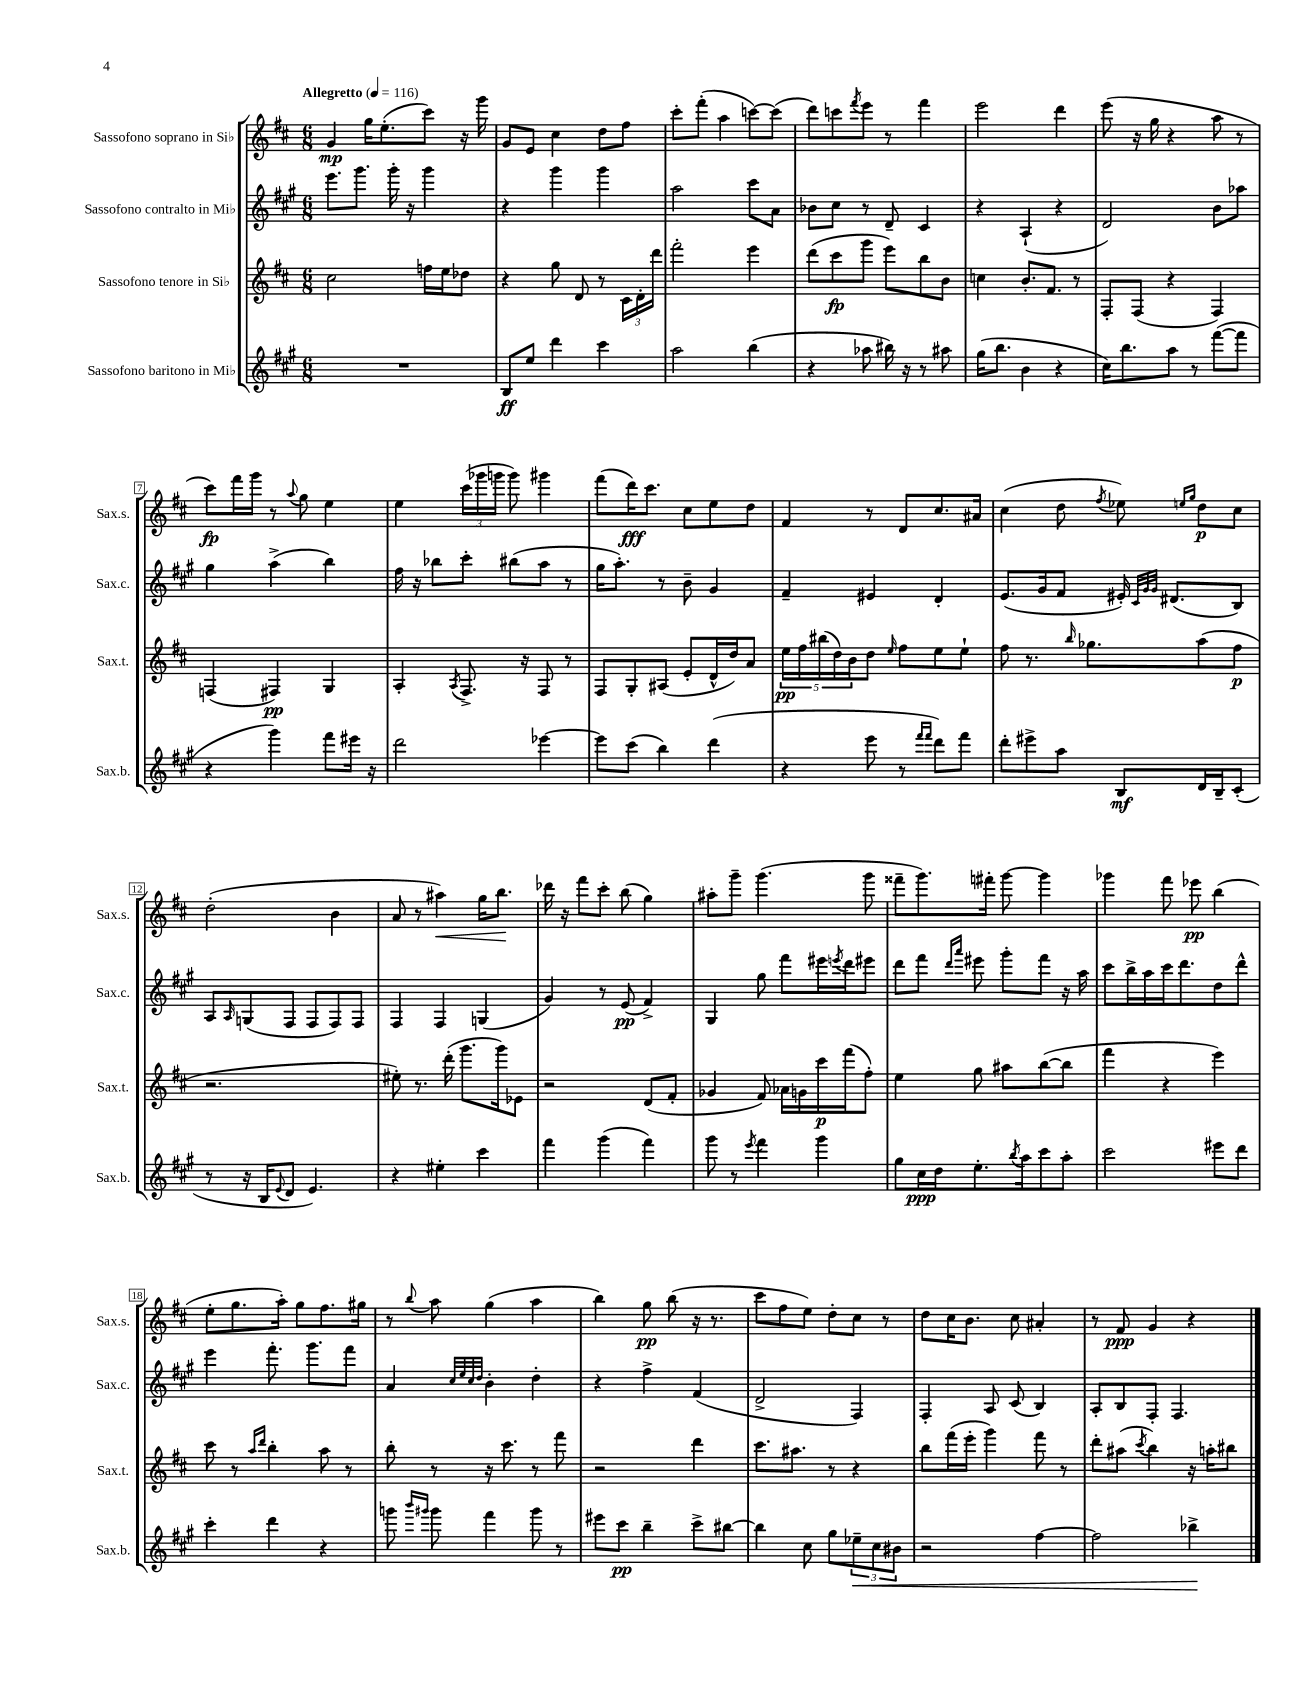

**kern	**kern	**kern	**kern
*staff4	*staff3	*staff2	*staff1
*clefG2	*clefG2	*clefG2	*clefG2
*k[f#c#g#]	*k[f#c#]	*k[f#c#g#]	*k[f#c#]
*M6/8	*M6/8	*M6/8	*M6/8
*MM116	*MM116	*MM116	*MM116
2.r	2cc#	8.eee	4g
.	.	8.ggg#	.
.	.	.	16gg
.	.	.	(8.ee'
.	.	16ggg#'	.
.	.	16r	.
.	16ff	4ggg#	8ccc#)
.	16ee	.	.
.	8dd-	.	16r
.	.	.	16ggg
=	=	=	=
8B	4r	4r	8g
8ee	.	.	8e
4ddd	8gg	4ggg#	4cc#
.	8d	.	.
4ccc#	8r	4ggg#	8dd
.	24c#	.	8ff#
.	24d'	.	.
.	24ddd	.	.
=	=	=	=
2aa	2fff#'	2aa	8ccc#'
.	.	.	(8fff#'
.	.	.	4aa
(4bb	4eee	8ccc#	[8ccc)
.	.	8a	(8ccc]
=	=	=	=
4r	(8ddd	8b-	8ddd)
.	8ccc#	8cc#	8ccc
.	.	.	8qfff#
8aa-	8ggg	8r	8eee
16bb#)	8eee)	8d~	8r
16r	.	.	.
8r	8bb	4c#	4fff#
8aa#	8b	.	.
=	=	=	=
(16gg#	4cc	4r	2eee
8.bb	.	.	.
4b	8.b'	(4A`	.
.	8.f#	.	.
4r	.	4r	4ddd
.	8r	.	.
=	=	=	=
16cc#)	8F#'	2d)	(8eee
8.bb	.	.	.
.	(8F#	.	16r
.	.	.	16gg
8aa	4r	.	4r
8r	.	.	.
([8fff#	4F#)	8b	8aa
8fff#]	.	8aa-	8r
=	=	=	=
4r	(4F	4gg#	8ccc#)
.	.	.	16fff#
.	.	.	16ggg
4ggg#)	4F#)	(4aa^	8r
.	.	.	8qqaa
.	.	.	8gg
8fff#	4G	4bb)	4ee
16eee#	.	.	.
16r	.	.	.
=	=	=	=
2ddd	4A'	16ff#	4ee
.	.	16r	.
.	.	8bb-	.
.	8qA	.	.
.	8.F#^	8ccc#'	(24ccc#
.	.	.	24ggg-
.	.	.	24ggg
.	.	(8bb#	8ggg)
.	16r	.	.
[4eee-	8F#	8aa	4ggg#
.	8r	8r	.
=	=	=	=
8eee-]	8F#	16gg#	(8fff#
.	.	8.aa')	.
(8ccc#	8G'	.	16ddd)
.	.	.	8.ccc#
4bb)	(8A#	8r	.
.	8e'	8b~	8cc#
(4ddd	16d^^	4g#	8ee
.	16dd)	.	.
.	8a	.	8dd
=	=	=	=
4r	20ee	4f#~	4f#
.	20ff#	.	.
.	(20bb#	.	.
.	20dd)	.	.
.	20b	.	.
8eee	8dd	4e#	8r
.	16qqee	.	.
8r	8ff#	.	8d
16qqfff#	.	.	.
16qqfff#	.	.	.
8ddd)	8ee	4d'	8.cc#
8fff#	8ee`	.	.
.	.	.	16a#
=	=	=	=
8ddd'	8ff#	(8.e	(4cc#
8eee#^	8.r	.	.
.	.	16g#	.
8aa	.	8f#	8dd
.	16qqbb	.	.
.	8.gg-	.	.
.	.	.	8qff#
8B	.	16e#')	8ee-)
.	.	32qqc#	.
.	.	32qqg#	.
.	.	32qqg#	.
.	.	(8.d#	.
.	.	.	16qqee
.	.	.	16qqgg
16d	(8aa	.	8dd
16B~	.	.	.
(8c#'	8ff#	8B)	8cc#
=	=	=	=
8r	2.r	8A	(2dd'
.	.	16qqA	.
16r	.	(8G	.
16B	.	.	.
8qqe	.	.	.
8d	.	8F#	.
4.e)	.	8F#	.
.	.	8F#)	4b
.	.	8F#	.
=	=	=	=
4r	8ee#')	4F#	8a
.	8.r	.	8r
4ee#'	.	4F#	4aa#)
.	(16ddd'	.	.
.	8.ggg	.	.
4ccc#	.	(4G	16gg
.	16ggg)	.	8.bb
.	8e-	.	.
=	=	=	=
4fff#	2r	4g#)	16ddd-
.	.	.	16r
.	.	.	8fff#
(4ggg#	.	8r	8ccc#'
.	.	(8e	(8bb
4fff#)	(8d	4f#^)	4gg)
.	8f#'	.	.
=	=	=	=
8ggg#	4g-	4G#	8aa#'
8r	.	.	8ggg~
8qeee	.	.	.
4fff#	8f#)	8gg#	(4.ggg
.	16a-	8fff#	.
.	16g	.	.
4ggg#	16ccc#	16eee#	.
.	.	8qeee	.
.	(16fff#	16ddd	.
.	8ff#')	8eee#	8ggg
=	=	=	=
8gg#	4ee	8ddd	8fff##~
16cc#	.	8fff#	8.ggg)
16dd	.	.	.
.	.	16qqddd	.
.	.	16qqaaa	.
8.ee'	8gg	8eee#	.
.	.	.	16fff#'
.	8aa#	8ggg#'	[8ggg
8qbb	.	.	.
16aa	.	.	.
8ccc#	([8bb	8fff#	4ggg]
8aa'	8bb]	16r	.
.	.	16aa	.
=	=	=	=
2ccc#	4fff#	8ccc#	4ggg-
.	.	16bb^	.
.	.	16aa	.
.	4r	16ccc#	8fff#
.	.	8.ddd	.
.	.	.	8eee-
8eee#	4eee)	8dd	(4bb
8ddd	.	8ddd^^	.
=	=	=	=
4ccc#'	8ccc#	4eee	8ee'
.	8r	.	8.gg
.	16qqaa	.	.
.	16qqddd	.	.
4ddd	4bb'	8.fff#'	.
.	.	.	16aa')
.	.	.	8gg
.	.	8.ggg#	.
4r	8aa	.	8.ff#
.	8r	8fff#	.
.	.	.	16gg#
=	=	=	=
8ggg	8bb'	4a	8r
16qqbbb	.	.	.
16qqggg#	.	.	8qqbb
8ggg#	8r	.	8aa
.	.	32qqcc#	.
.	.	32qqee	.
.	.	32qqcc#	.
.	.	32qqdd	.
4fff#	16r	4b'	(4gg
.	8.ccc#	.	.
8ggg#	8r	4dd'	4aa
8r	8fff#	.	.
=	=	=	=
8eee#	2r	4r	4bb)
8ccc#	.	.	.
4bb~	.	4ff#^	8gg
.	.	.	(8bb
8ccc#^	4ddd	(4f#	16r
.	.	.	8.r
[8bb#	.	.	.
=	=	=	=
4bb#]	8.ccc#	2d^	8ccc#
.	.	.	8ff#
.	8.aa#	.	.
8cc#	.	.	8ee)
8gg#	8r	.	8dd'
12ee-~	4r	4F#)	8cc#
12cc#	.	.	.
.	.	.	8r
12b#	.	.	.
=	=	=	=
2r	8bb	4F#'	8dd
.	(16fff#	.	16cc#
.	16eee'	.	8.b
.	4ggg)	8A	.
.	.	(8c#	8cc#
[4ff#	8fff#	4B)	4a#'
.	8r	.	.
=	=	=	=
2ff#]	8ddd'	8A'	8r
.	(8aa#	8B	8f#
.	8qccc#	.	.
.	4bb)	8F#'	4g
.	.	4.F#	.
4bb-^	16r	.	4r
.	16aa'	.	.
.	8bb#	.	.
==	==	==	==
*-	*-	*-	*-
